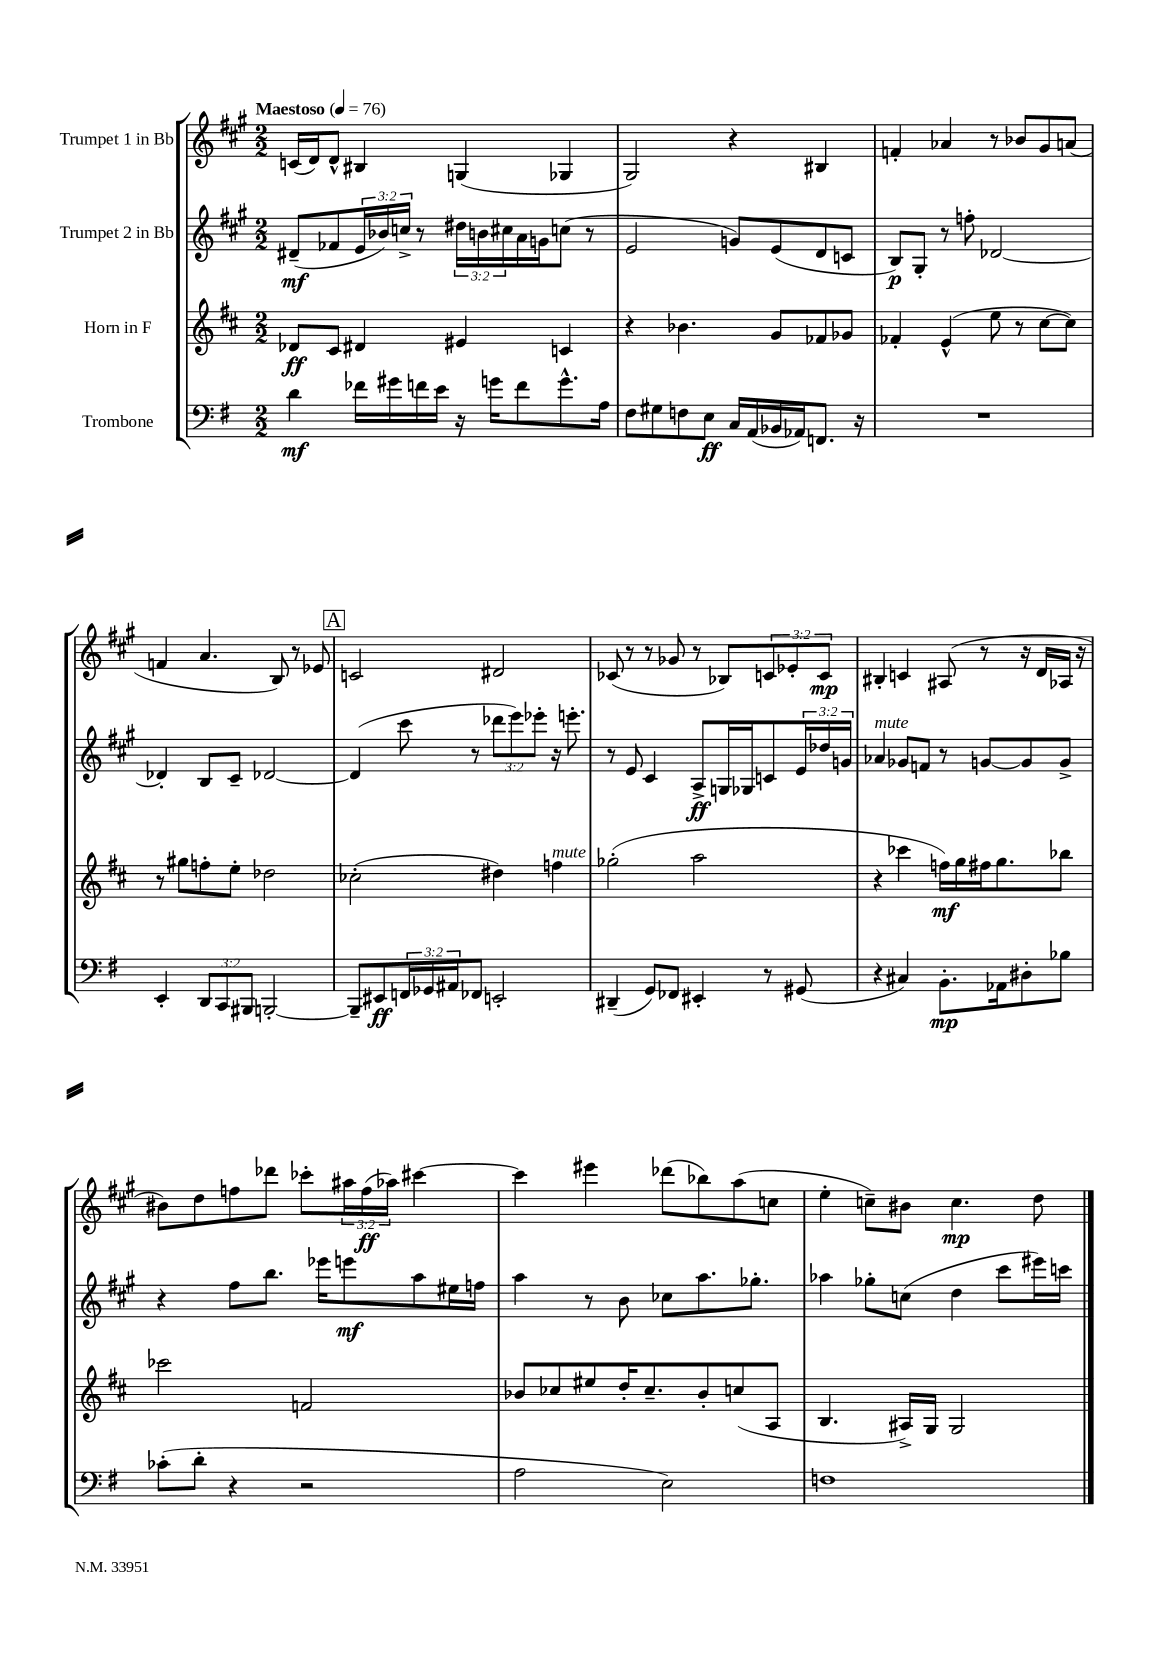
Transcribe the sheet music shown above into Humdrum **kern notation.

**kern	**dynam	**kern	**dynam	**kern	**dynam	**kern	**dynam
*part4	*part4	*part3	*part3	*part2	*part2	*part1	*part1
*staff4	*staff4	*staff3	*staff3	*staff2	*staff2	*staff1	*staff1
*I"Trombone	*	*I"Horn in F	*	*I"Trumpet 2 in Bb	*	*I"Trumpet 1 in Bb	*
*clefF4	*	*clefG2	*	*clefG2	*	*clefG2	*
*k[f#]	*	*k[f#c#]	*	*k[f#c#g#]	*	*k[f#c#g#]	*
*M2/2	*	*M2/2	*	*M2/2	*	*M2/2	*
*MM76	*	*MM76	*	*MM76	*	*MM76	*
=1	=1	=1	=1	=1	=1	=1	=1
!	!	!	!	!	!	!LO:TX:a:B:t=Maestoso	!
4d\	mf	8d-X/L	ff	(8d#X~/L	mf	(16cn/LL	.
.	.	.	.	.	.	16d/J)	.
.	.	8c#/J	.	8f-X/	.	8d^^/J	.
16f-X\LL	.	4d#X/	.	24e/L	.	4B#X/	.
.	.	.	.	24b-X/)	.	.	.
16g#X\	.	.	.	.	.	.	.
.	.	.	.	24ccn^/JJ	.	.	.
16fn\	.	.	.	8r	.	.	.
16e\JJ	.	.	.	.	.	.	.
16r	.	4e#X/	.	24dd#X\LL	.	(4Gn/	.
.	.	.	.	24bn\	.	.	.
16gn\KL	.	.	.	.	.	.	.
.	.	.	.	24cc#X\	.	.	.
8f\	.	.	.	16a\	.	.	.
.	.	.	.	16gn\J	.	.	.
8.g^^\	.	4cn/	.	(8ccn\J	.	4G-X/	.
.	.	.	.	8r	.	.	.
16A\Jk	.	.	.	.	.	.	.
=2	=2	=2	=2	=2	=2	=2	=2
8F#\L	.	4r	.	2e/	.	2G#/)	.
8G#X\	.	.	.	.	.	.	.
8Fn\	.	4.b-X\	.	.	.	.	.
8E\J	ff	.	.	.	.	.	.
16C/LL	.	.	.	8gn/L)	.	4r	.
(16AA/	.	.	.	.	.	.	.
16BB-X/	.	8g/L	.	(8e/	.	.	.
16AA-X/J)	.	.	.	.	.	.	.
8.FFn/J	.	8f-X/	.	8d/	.	4B#X/	.
.	.	8g-X/J	.	8cn/J	.	.	.
16r	.	.	.	.	.	.	.
=3	=3	=3	=3	=3	=3	=3	=3
1r	.	4f-X'/	.	8B/L)	p	4fn'/	.
.	.	.	.	8G#'/J	.	.	.
.	.	(4e^^/	.	8r	.	4a-X/	.
.	.	.	.	8ffn'\	.	.	.
.	.	8ee\	.	[2d-X/	.	8r	.
.	.	8r	.	.	.	8b-X/L	.
.	.	[8cc#\L	.	.	.	8g#/	.
.	.	8cc#\J])	.	.	.	(8an/J	.
!!LO:LB:g=z
=4	=4	=4	=4	=4	=4	=4	=4
4EE'/	.	8r	.	4d-X'/]	.	4fn/	.
.	.	8gg#X\L	.	.	.	.	.
12DD/L	.	8ffn'\	.	8B/L	.	4.a/	.
12CC/	.	.	.	.	.	.	.
.	.	8ee'\J	.	8c#~/J	.	.	.
12BBB#X/J	.	.	.	.	.	.	.
[2BBBn'/	.	2dd-X\	.	[2d-X/	.	.	.
.	.	.	.	.	.	8B/)	.
.	.	.	.	.	.	8r	.
.	.	.	.	.	.	8e-X/	.
!!LO:REH:place=s1:t=A
=5	=5	=5	=5	=5	=5	=5	=5
8BBB~/L]	.	(2cc-X'\	.	(4d-/]	.	2cn/	.
8EE#X/	ff	.	.	.	.	.	.
24FFn/L	.	.	.	8ccc#\	.	.	.
24GG-X/	.	.	.	.	.	.	.
24AA#X/J	.	.	.	.	.	.	.
8FF-X/J	.	.	.	8r	.	.	.
2EEn'/	.	4dd#X\)	.	12ddd-X\L	.	2d#X/	.
.	.	.	.	12eee\)	.	.	.
.	.	.	.	12eee-X'\J	.	.	.
!	!	!LO:TX:a:i:t=mute	!	!	!	!	!
.	.	4ffn\	.	16r	.	.	.
.	.	.	.	8.eeen'\	.	.	.
=6	=6	=6	=6	=6	=6	=6	=6
(4DD#X~/	.	(2gg-X'\	.	8r	.	(8c-X/	.
.	.	.	.	8e/	.	8r	.
8GG/L)	.	.	.	4c#/	.	8r	.
8FF-X/J	.	.	.	.	.	8g-X/	.
4EE#X'/	.	2aa\	.	8A^/L	ff	8r	.
.	.	.	.	16Gn/L	.	8B-X/L)	.
.	.	.	.	16G-X/J	.	.	.
8r	.	.	.	8cn/	.	12cn/	.
.	.	.	.	.	.	12e-X'/	.
(8GG#X/	.	.	.	24e/L	.	.	.
.	.	.	.	24dd-X/	.	12c/J	mp
.	.	.	.	24gn/JJ	.	.	.
=7	=7	=7	=7	=7	=7	=7	=7
!	!	!	!	!LO:TX:a:i:t=mute	!	!	!
4r	.	4r	.	4a-X/	.	4B#X'/	.
4C#X/)	.	4ccc-X\	.	8g-X/L	.	4cn/	.
.	.	.	.	8fn/J	.	.	.
8.BB'\L	mp	16ffn\LL)	mf	8r	.	(8A#X/	.
.	.	16gg\	.	.	.	.	.
.	.	16ff#X\J	.	[8gn/L	.	8r	.
16AA-X\k	.	8.gg\	.	.	.	.	.
8D#X'\	.	.	.	8g/]	.	16r	.
.	.	.	.	.	.	16d/LL	.
8B-X\J	.	8bb-X\J	.	8g^/J	.	16A-X/JJ	.
.	.	.	.	.	.	16r	.
!!LO:LB:g=z
=8	=8	=8	=8	=8	=8	=8	=8
(8c-X'\L	.	2ccc-X\	.	4r	.	8b#X\L)	.
8d'\J	.	.	.	.	.	8dd\	.
4r	.	.	.	8ff#\L	.	8ffn\	.
.	.	.	.	8.bb\J	.	8ddd-X\J	.
2r	.	2fn/	.	.	.	8ccc-X'\L	.
.	.	.	.	16eee-X\KL	.	.	.
.	.	.	.	8eeen\	mf	24aa#X\L	.
.	.	.	.	.	.	(24ff\	ff
.	.	.	.	.	.	24aa-X\JJ)	.
.	.	.	.	8aa\	.	[4ccc#X\	.
.	.	.	.	16ee#X\L	.	.	.
.	.	.	.	16ffn\JJ	.	.	.
=9	=9	=9	=9	=9	=9	=9	=9
2A\	.	8b-X/L	.	4aa\	.	4ccc#\]	.
.	.	8cc-X/	.	.	.	.	.
.	.	8ee#X/	.	8r	.	4eee#X\	.
.	.	16dd'/K	.	8b\	.	.	.
.	.	8.cc-~/	.	.	.	.	.
2E\)	.	.	.	8cc-X\L	.	(8ddd-X\L	.
.	.	8b-'/	.	8.aa\	.	8bb-X\)	.
.	.	(8ccn/	.	.	.	(8aa\	.
.	.	.	.	8.gg-X'\J	.	.	.
.	.	8A/J	.	.	.	8ccn\J	.
=10	=10	=10	=10	=10	=10	=10	=10
1Fn	.	4.B/	.	4aa-X\	.	4ee'\	.
.	.	.	.	8gg-X'\L	.	8ccn~\L)	.
.	.	16A#X^/LL)	.	(8ccn\J	.	8b#X\J	.
.	.	16G/JJ	.	.	.	.	.
.	.	2G/	.	4dd\	.	4.cc\	mp
.	.	.	.	8ccc#\L	.	.	.
.	.	.	.	16eee#X\L)	.	8dd\	.
.	.	.	.	16cccn\JJ	.	.	.
==	==	==	==	==	==	==	==
*-	*-	*-	*-	*-	*-	*-	*-
